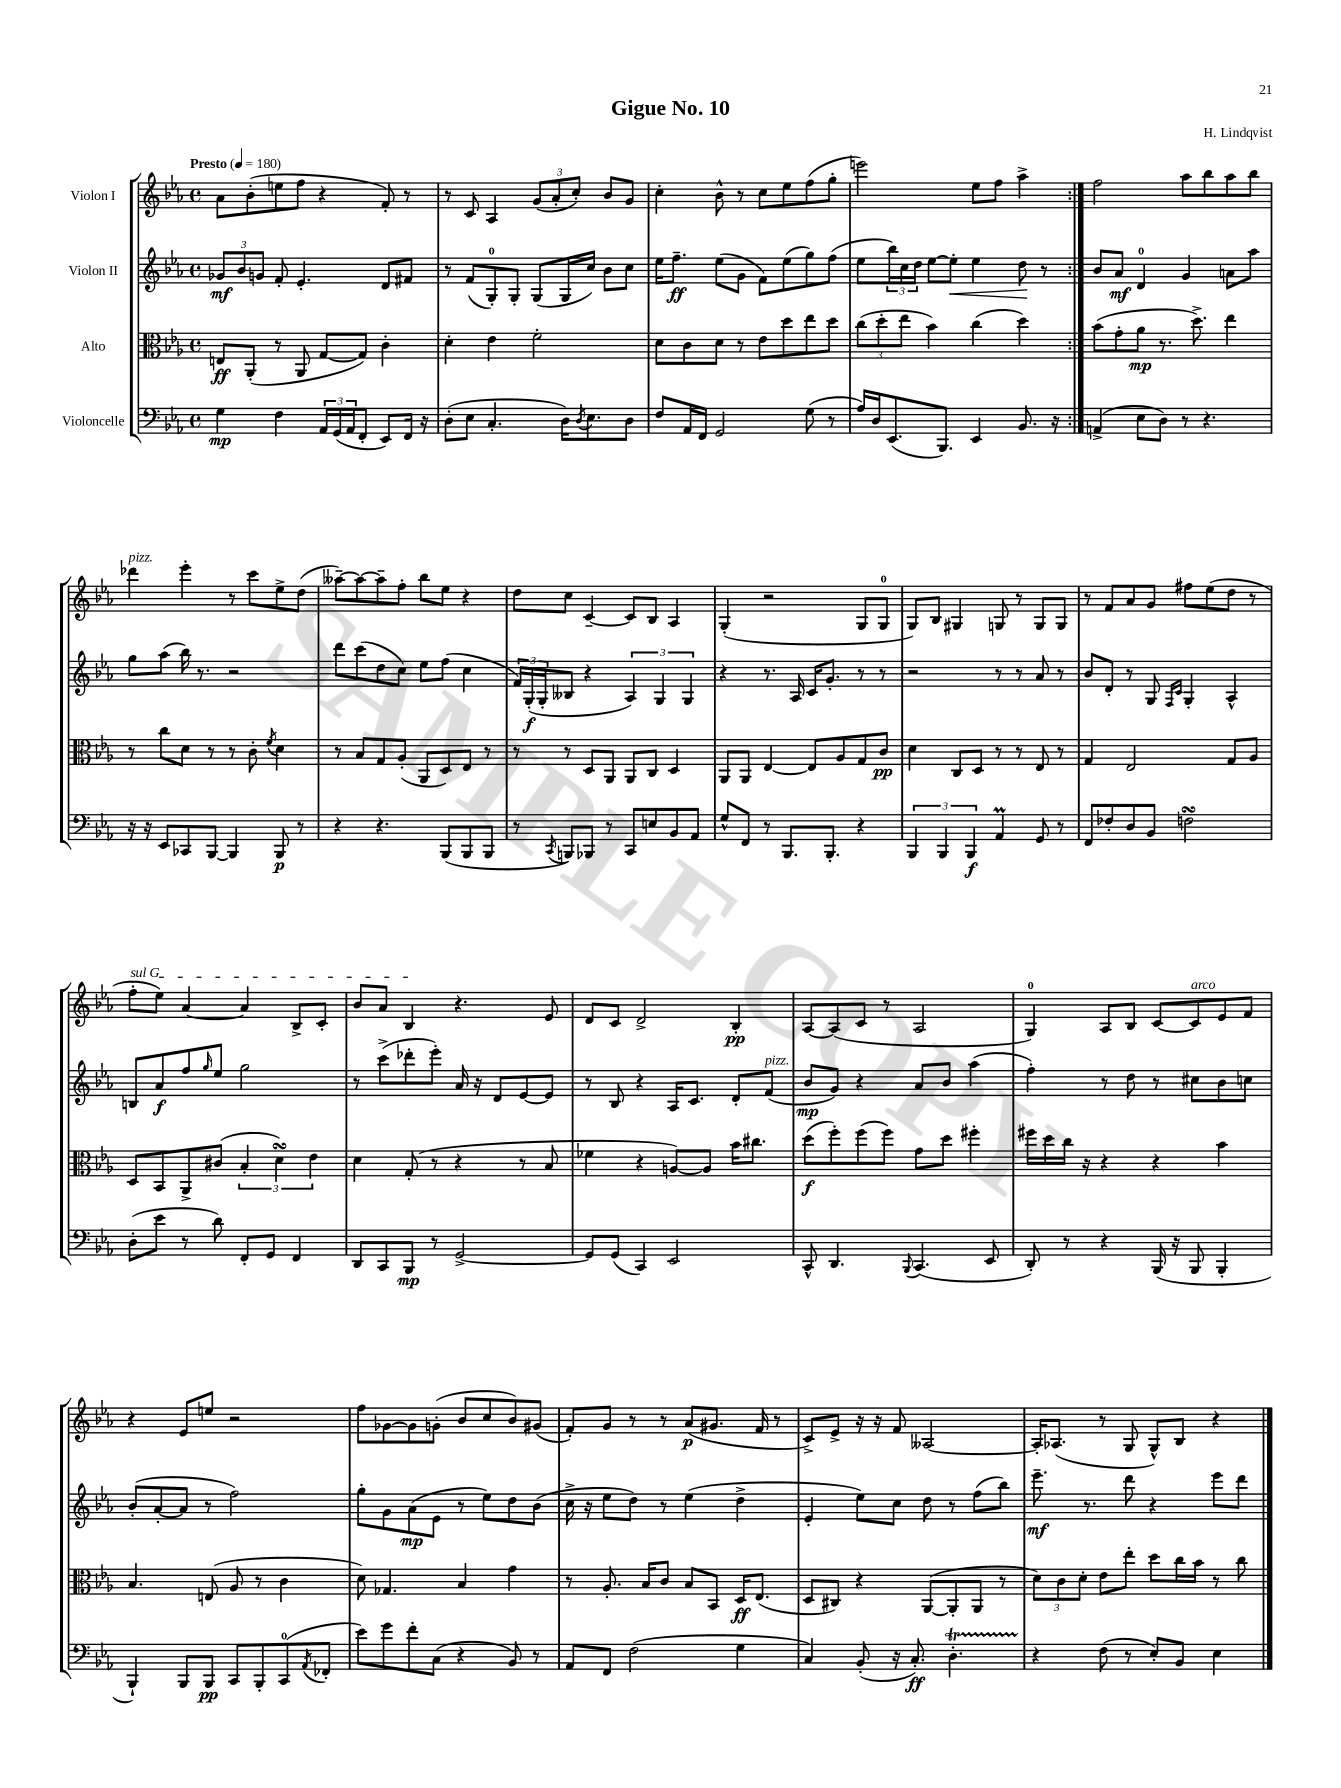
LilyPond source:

\header { title = "Gigue No. 10" composer = "H. Lindqvist" }
<<
\new StaffGroup <<
\new Staff = "s0" \with { instrumentName = "Violon I" } {
    \clef treble \key ees \major \defaultTimeSignature \time 4/4 \tempo "Presto" 4 = 180
    \repeat volta 2 { aes'8 bes'8-.( e''8 f''8 r4 f'8-.) r8 |
    r8 c'8 aes4 \tuplet 3/2 { g'8( aes'8-. c''8-.) } bes'8 g'8 |
    c''4-. bes'8-^ r8 c''8 ees''8 f''8( g''8-. |
    e'''2) ees''8 f''8 aes''4-> | }
    f''2 aes''8 bes''8 aes''8 bes''8 |
    des'''4^\markup { \italic "pizz." } ees'''4-. r8 c'''8 ees''8-> d''8( |
    aeses''8~--) aeses''8~ aeses''8-- f''8-. bes''8 ees''8 r4 |
    d''8 c''8 c'4~-- c'8 bes8 aes4 |
    g4-.( r2 g8 g8-0 |
    g8) bes8 gis4 g8 r8 g8 g8 |
    r8 f'8 aes'8 g'8 fis''8 ees''8( d''8 r8 |
    \once \override TextSpanner.bound-details.left.text = \markup { \italic "sul G" } f''8-.\startTextSpan ees''8) aes'4~ aes'4 bes8-> c'8-. |
    bes'8 aes'8 bes4\stopTextSpan r4. ees'8 |
    d'8 c'8 d'2-> bes4-.\pp |
    aes8~ aes8( c'8 r8 aes2 |
    g4-0) aes8 bes8 c'8~ c'8^\markup { \italic "arco" } ees'8 f'8 |
    r4 ees'8 e''8 r2 |
    f''8 ges'8~ ges'8 g'8-.( bes'8 c''8 bes'8) gis'8( |
    f'8-.) g'8 r8 r8 aes'8\p( gis'8. f'16 r8 |
    c'8->) ees'8-> r16 r16 f'8 aeses2~ |
    aeses16-. aes8.( r8 g8 g8-^) bes8 r4 \bar "|." |
}
\new Staff = "s1" \with { instrumentName = "Violon II" } {
    \clef treble \key ees \major \defaultTimeSignature \time 4/4
    \repeat volta 2 { \tuplet 3/2 { ges'8\mf bes'8 g'8 } f'8-. ees'4.-. d'8 fis'8 |
    r8 f'8( g8-0-.) g8-. g8( g16 c''16) bes'8 c''8 |
    ees''16 f''8.--\ff ees''8( g'8 f'8) ees''8( g''8) f''8( |
    ees''8 \tuplet 3/2 { bes''16) c''16 d''16 } ees''8~ ees''8-.\< ees''4 d''8\! r8 | }
    bes'8 aes'8\mf d'4-0 g'4 a'8 aes''8 |
    g''8 aes''8( bes''16) r8. r2 |
    d'''8 c'''8( d''8 c''8) ees''8 f''8( c''4 |
    \tuplet 3/2 { f'16) g16-.\f( g16-. } beses8 r4 \tuplet 3/2 { aes4) g4 g4 } |
    r4 r8. aes16 c'16 g'8.-. r8 r8 |
    r2 r8 r8 aes'8 r8 |
    bes'8 d'8-. r8 g8 \grace { f16 c'16 } g4-. aes4-^ |
    b8 aes'8\f f''8 \grace { g''16 } ees''8 g''2 |
    r8 c'''8->( des'''8-. ees'''8-.) aes'16 r16 d'8 ees'8~ ees'8 |
    r8 bes8 r4 aes16 c'8. d'8-. f'8^\markup { \italic "pizz." }( |
    bes'8\mp g'8) r4 aes'8 bes'8 aes''4( |
    f''4-.) r8 d''8 r8 cis''8 bes'8 c''8 |
    bes'8-.( aes'8~-. aes'8 r8 f''2) |
    g''8-. g'8 aes'8\mp( ees'8 r8 ees''8) d''8 bes'8( |
    c''16-> r16 ees''8 d''8) r8 ees''4( d''4-> |
    ees'4-. ees''8) c''8 d''8 r8 f''8( bes''8) |
    ees'''8.--\mf r8. d'''8 r4 ees'''8 d'''8 \bar "|." |
}
\new Staff = "s2" \with { instrumentName = "Alto" } {
    \clef alto \key ees \major \defaultTimeSignature \time 4/4
    \repeat volta 2 { e8\ff aes,8-.( r8 aes,8 g8~ g8) c'4-. |
    d'4-. ees'4 f'2-. |
    d'8 c'8 d'8 r8 ees'8 d''8 ees''8 d''8 |
    \tuplet 3/2 { c''8( d''8-. ees''8 } bes'4) c''4( d''4) | }
    bes'8( g'8-. aes'8\mp r8. d''8.->) ees''4 |
    r8 c''8 d'8 r8 r8 c'8-. \acciaccatura { f'8 } d'4 |
    r8 bes8 g8 aes8-.( aes,8 d8) ees8 r8 |
    r8 r8 d8 aes,8 aes,8 c8 d4 |
    aes,8 aes,8 ees4~ ees8 aes8 g8 c'8\pp |
    d'4 c8 d8 r8 r8 ees8 r8 |
    g4 ees2 g8 aes8 |
    d8 bes,8 aes,8-> cis'8( \tuplet 3/2 { bes4-. d'4\turn) ees'4 } |
    d'4 g8-.( r8 r4 r8 bes8 |
    fes'4 r4 a8~) a8 bes'16 cis''8. |
    d''8\f( f''8-.) f''8( f''8) g'8 d''8 fis''4-. |
    fis''16 d''16 c''16 r16 r4 r4 bes'4 |
    bes4. e8( aes8 r8 c'4 |
    d'8) ges4. bes4 g'4 |
    r8 aes8.-. bes16 c'8 bes8 bes,8 d16\ff ees8.( |
    d8 cis8) r4 aes,8~( aes,8-. aes,8 r8 |
    \tuplet 3/2 { d'8) c'8 d'8-. } ees'8 ees''8-. d''8 c''16 bes'16 r8 c''8 \bar "|." |
}
\new Staff = "s3" \with { instrumentName = "Violoncelle" } {
    \clef bass \key ees \major \defaultTimeSignature \time 4/4
    \repeat volta 2 { g4\mp f4 \tuplet 3/2 { aes,16 g,16( aes,16 } f,8-. ees,8) f,16 r16 |
    d8-.( ees8 c4.-. d16) \acciaccatura { d8 } ees8. d8 |
    f8 aes,16 f,16 g,2 g8( r8 |
    aes16) d16 ees,8.( bes,,8.) ees,4 bes,8. r16 | }
    a,4->( ees8 d8) r8 r4. |
    r16 r16 ees,8 ces,8 bes,,8~ bes,,4 bes,,8\p r8 |
    r4 r4. bes,,8( bes,,8 bes,,8 |
    r8 \acciaccatura { c,8 } b,,8) bes,,8 r8 c,8 e8 bes,8 aes,8 |
    g8-^ f,8 r8 bes,,8. bes,,8.-. r4 |
    \tuplet 3/2 { bes,,4 bes,,4 bes,,4\f } aes,4\prall g,8 r8 |
    f,8 fes8-. d8 bes,8 f2\turn |
    d8-.( ees'8 r8 d'8) f,8-. g,8 f,4 |
    d,8 c,8 bes,,8\mp r8 g,2~-> |
    g,8 g,8( c,4) ees,2 |
    c,8-^ d,4. \appoggiatura { bes,,8 } c,4.( ees,8 |
    d,8-.) r8 r4 bes,,16( r16 bes,,8 bes,,4-. |
    bes,,4-!) bes,,8 bes,,8\pp c,8 bes,,8-. c,8-0( \acciaccatura { aes,8 } fes,8-. |
    ees'8) g'8 f'8-. c8( r4 bes,8) r8 |
    aes,8 f,8 f2( g4 |
    c4) bes,8-.( r16 c8.-.\ff) d4.-.\startTrillSpan |
    r4\stopTrillSpan f8( r8 ees8-.) bes,8 ees4 \bar "|." |
}
>>
>>
\layout { \context { \Score \remove "Bar_number_engraver" } }
